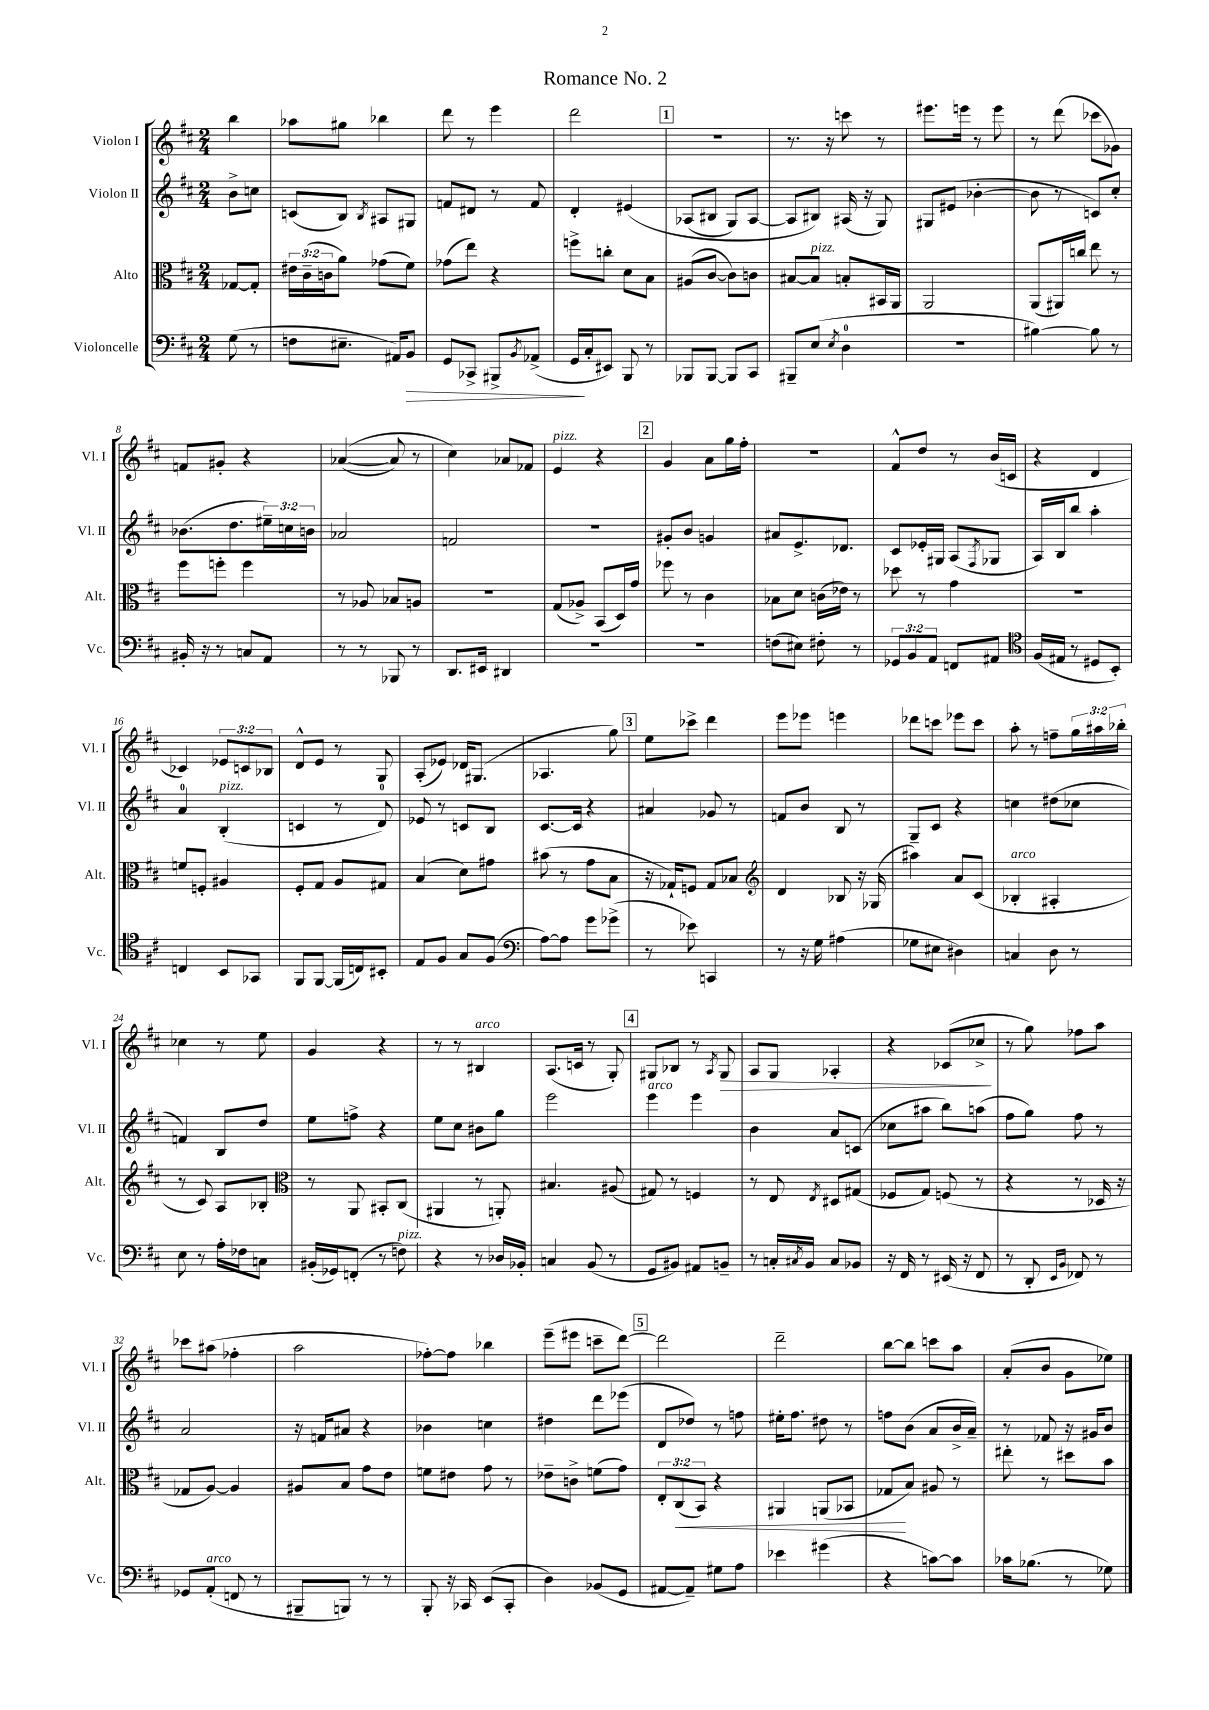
\header { title = "Romance No. 2" }
<<
\new StaffGroup <<
\new Staff = "s0" \with { instrumentName = "Violon I" shortInstrumentName = "Vl. I" } {
    \clef treble \key d \major \numericTimeSignature \time 2/4 \override Staff.TupletNumber.text = #tuplet-number::calc-fraction-text \partial 4
    b''4 |
    aes''8 gis''8 bes''4 |
    d'''8 r8 e'''4 |
    d'''2 |
    \mark \markup { \box "1" } r2 |
    r8. r16 c'''8 r8 |
    eis'''8. e'''16 r8 e'''8 |
    r8 d'''8( ces'''8 ges'8) |
    f'8 gis'8-. r4 |
    aes'4~(\( aes'8) r8 |
    cis''4\) aes'8 fes'8 |
    e'4^\markup { \italic "pizz." } r4 |
    \mark \markup { \box "2" } g'4 a'8 g''16 fis''16-. |
    r2 |
    fis'8-^ d''8 r8 b'16( c'16 |
    r4 d'4 |
    ces'4) \tuplet 3/2 { ees'8 c'8 bes8 } |
    d'8-^ e'8 r8 g8 |
    a8-.( ees'8) des'16 gis8.( |
    aes4. g''8) |
    \mark \markup { \box "3" } e''8 ces'''8-> d'''4 |
    e'''8 ees'''8 e'''4 |
    des'''8 c'''8 ees'''8 c'''8 |
    a''8-. r8 f''8-- \tuplet 3/2 { g''16 ais''16 bes''16-. } |
    ces''4 r8 e''8 |
    g'4 r4 |
    r8 r8 bis4^\markup { \italic "arco" } |
    a8.( c'16 r8 g8-.) |
    \mark \markup { \box "4" } gis8 bes8 r8 \acciaccatura { a8 } gis8\> |
    a8 g8 aes4-. |
    r4 ces'8( ces''8->\! |
    r8 g''8) fes''8 a''8 |
    ces'''8 ais''8( fes''4-. |
    a''2 |
    fes''8~-.) fes''8 bes''4 |
    e'''8--( eis'''8 c'''8-- d'''8~) |
    \mark \markup { \box "5" } d'''2 |
    d'''2-- |
    b''8~ b''8 c'''8 a''8 |
    a'8-.( b'8 g'8 ees''8) \bar "|." |
}
\new Staff = "s1" \with { instrumentName = "Violon II" shortInstrumentName = "Vl. II" } {
    \clef treble \key d \major \numericTimeSignature \time 2/4 \override Staff.TupletNumber.text = #tuplet-number::calc-fraction-text \partial 4
    b'8-> c''8 |
    c'8( b8) \acciaccatura { b8 } ais8 gis8 |
    f'8 dis'8 r8 f'8 |
    d'4-. eis'4\( |
    \mark \markup { \box "1" } aes8( bis8 g8) aes8~ |
    aes8 bis8\) ais16( r16 g8) |
    gis8 eis'8( bes'4~-. |
    bes'8 r8 c'8) cis''8-. |
    bes'8.( d''8. \tuplet 3/2 { eis''16--) c''16 b'16 } |
    aes'2 |
    f'2 |
    R2 |
    \mark \markup { \box "2" } gis'8-. b'8 g'4 |
    ais'8 e'8.-> des'8. |
    cis'8 ees'16-. gis16 a8( \acciaccatura { fis8 } ges8 |
    a16) b16 b''8 a''4-. |
    a'4-0 b4-.^\markup { \italic "pizz." }( |
    c'4 r8 d'8-0) |
    ees'8 r8 c'8 b8 |
    cis'8.~ cis'16 r4 |
    \mark \markup { \box "3" } ais'4 ges'8 r8 |
    f'8 b'8 b8 r8 |
    g8-- cis'8 r4 |
    c''4 dis''8( ces''8 |
    f'4) b8 d''8 |
    e''8 f''8-> r4 |
    e''8 cis''8 bis'8 g''8 |
    e'''2 |
    \mark \markup { \box "4" } e'''4^\markup { \italic "arco" } e'''4 |
    b'4 a'8 c'8( |
    ces''8 ais''8 b''8) a''8( |
    fis''8 g''8) fis''8 r8 |
    a'2 |
    r16 f'16 ais'8 r4 |
    bes'4 c''4 |
    dis''4 d'''8 ees'''8( |
    \mark \markup { \box "5" } d'8 des''8) r8 f''8 |
    eis''16-. fis''8. dis''8 r8 |
    f''8 b'8( a'8 b'16-> a'16--) |
    r8 fes'8 r16 gis'16 b'8 \bar "|." |
}
\new Staff = "s2" \with { instrumentName = "Alto" shortInstrumentName = "Alt." } {
    \clef alto \key d \major \numericTimeSignature \time 2/4 \override Staff.TupletNumber.text = #tuplet-number::calc-fraction-text \partial 4
    ges8~ ges8-. |
    \tuplet 3/2 { eis'16 cis'16--( c'16 } a'8) ges'8( fis'8) |
    ges'8( e''8) r4 |
    f''8-> c''8-. d'8 b8 |
    \mark \markup { \box "1" } ais8( cis'8~ cis'8) c'8 |
    bis8~ bis8^\markup { \italic "pizz." } b8-. bis,16 a,16 |
    a,2 |
    a,8( ais,16) c''16 e''8 r8 |
    fis''8 f''8-. f''4 |
    r8 aes8 bes8 a8 |
    R2 |
    g8( aes8->) b,8( d16) g'16 |
    \mark \markup { \box "2" } fes''8 r8 cis'4 |
    bes8 d'8 c'16( ees'16) r8 |
    des''8 r8 g'4 |
    R2 |
    f'8 f8-. ais4 |
    fis8-. g8 a8 gis8 |
    b4( d'8) gis'8 |
    bis'8( r8 g'8 b8 |
    \mark \markup { \box "3" } r16 ges16-!) f8 ges8 bes8 |
    \clef treble d'4 bes8 r16 ges16( |
    ais''4) a'8 cis'8( |
    bes4-.^\markup { \italic "arco" } ais4-. |
    r8 cis'8) a8 bes8-. |
    \clef alto r8 a,8 bis,8-. cis8( |
    ais,4 r8 a,8-.) |
    bis4. ais8( |
    \mark \markup { \box "4" } gis8) r8 f4 |
    r8 e8 \acciaccatura { e8 } dis8 gis8( |
    fes8 g8) f8( r8 |
    r4 r8 des16 r16 |
    ges8 a8~) a4 |
    ais8 b8 g'8 e'8 |
    f'8 eis'8 g'8 r8 |
    ees'8-- c'8-> f'8( g'8) |
    \mark \markup { \box "5" } \tuplet 3/2 { e8-. cis8\<( b,8) } r4 |
    ais,4 a,8( bes,8 |
    ges8\! b8) ais8 r8 |
    eis''8-. r8 dis''8 b'8 \bar "|." |
}
\new Staff = "s3" \with { instrumentName = "Violoncelle" shortInstrumentName = "Vc." } {
    \clef bass \key d \major \numericTimeSignature \time 2/4 \override Staff.TupletNumber.text = #tuplet-number::calc-fraction-text \partial 4
    g8( r8 |
    f8 eis8.-- ais,16) b,8\> |
    g,8 ces,8-> bis,,8-> \acciaccatura { b,8 } aes,8->( |
    g,16\! cis16-. eis,8) b,,8 r8 |
    \mark \markup { \box "1" } bes,,8 bes,,8~ bes,,8 cis,8 |
    bis,,8-- e8( \acciaccatura { e8 } d4-0 |
    r2 |
    bis4~) bis8 r8 |
    bis,16-. r16 r8 c8 a,8 |
    r8 r8 bes,,8 r8 |
    d,8. eis,16 dis,4 |
    R2 |
    \mark \markup { \box "2" } R2 |
    f8( eis8) fis8-. r8 |
    \tuplet 3/2 { ges,8 b,8 a,8 } f,8 ais,8 |
    \clef tenor fis16( eis16 r8 dis8 b,8-.) |
    c4 b,8 ges,8 |
    fis,8 fis,8~ fis,16( c16) bis,8-. |
    e8 fis8 g8 fis8( |
    \clef bass a8~) a8 g'8 ges'8->( |
    \mark \markup { \box "3" } r8 ees'8) c,4 |
    r8 r16 g16 ais4( |
    ges8 eis8 dis4) |
    c4 d8 r8 |
    e8 r8 a16-. fes16 c8 |
    bis,16-.( ges,16) f,8-.( r8 f8^\markup { \italic "pizz." }) |
    r4 r8 des16 bes,16-. |
    c4 b,8( r8 |
    \mark \markup { \box "4" } g,8 bis,8) ais,8 b,8-- |
    r8 c16-. \acciaccatura { cis8 } b,16 cis8 bes,8 |
    r16 fis,16 r8 eis,16( r16 fis,8 |
    r8 d,8-. \grace { e,16 b,16 } fes,8) r8 |
    ges,8 a,8-.^\markup { \italic "arco" }( f,8 r8 |
    bis,,8-- b,,8) r8 r8 |
    b,,8-. r16 ces,16 e,8( ces,8-. |
    d4) bes,8( g,8 |
    \mark \markup { \box "5" } ais,8~ ais,8--) gis8 a8 |
    ees'4 gis'4( |
    r4 c'8~) c'8 |
    ces'16 bes8.( r8 ges8) \bar "|." |
}
>>
>>
